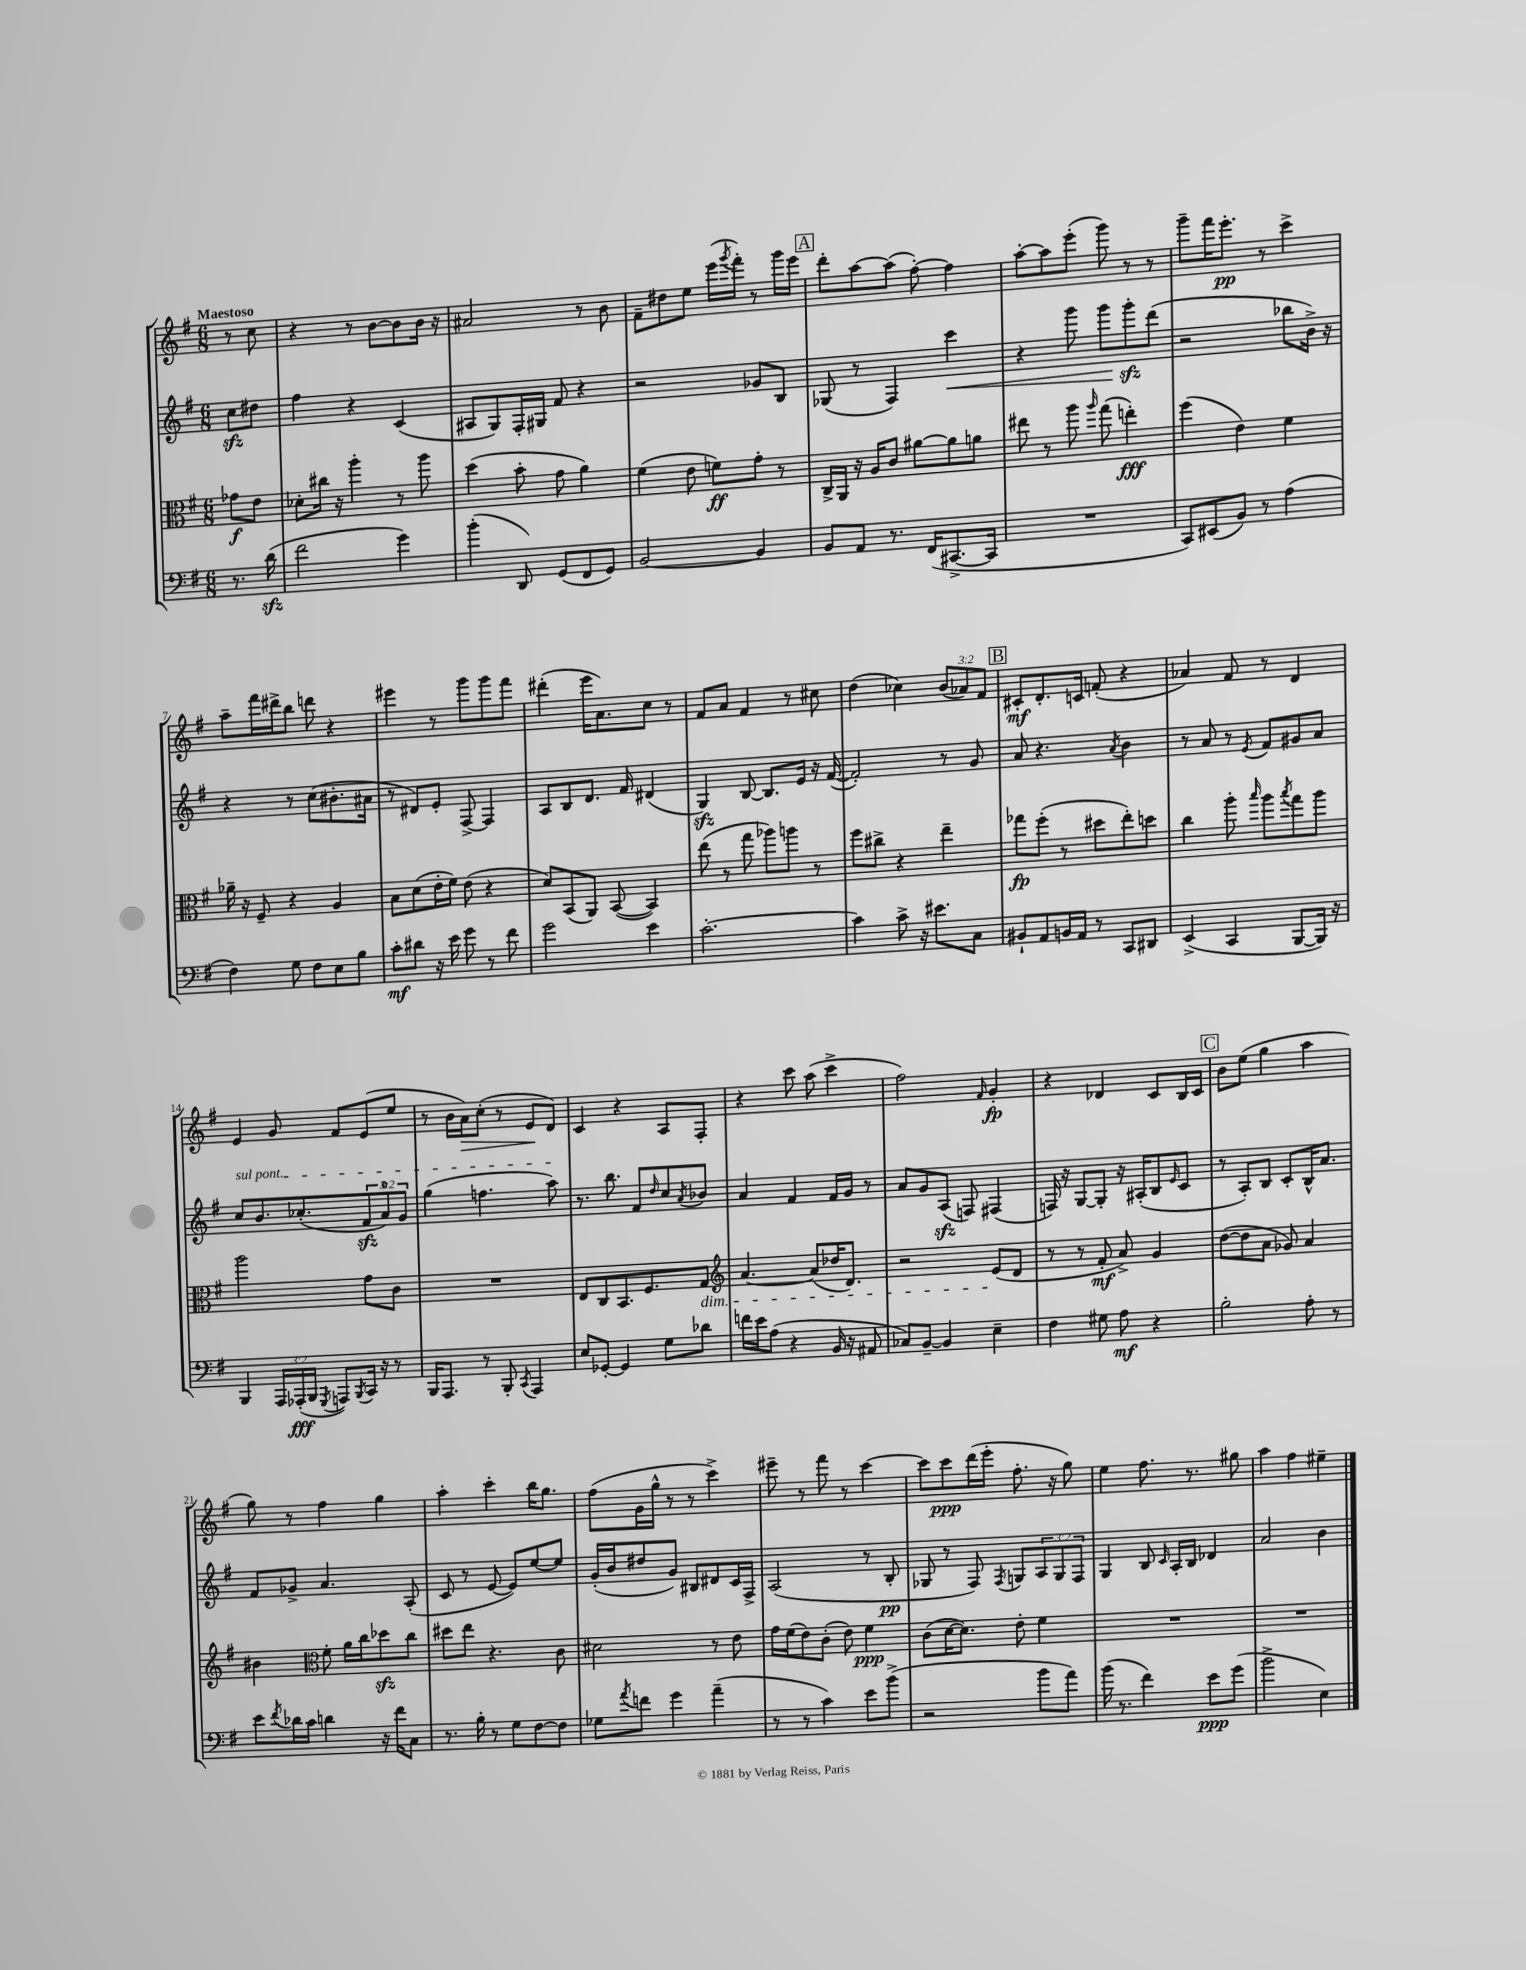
<<
\new StaffGroup <<
\new Staff = "s0" {
    \clef treble \key g \major \numericTimeSignature \time 6/8 \override Staff.TupletNumber.text = #tuplet-number::calc-fraction-text \partial 4 \tempo "Maestoso"
    r8 c''8 |
    r4 r8 b'8~ b'8 b'16 r16 |
    ais'2 r8 b'8 |
    fis'8-- dis''8 e''8 e'''16( \acciaccatura { g'''8 } fis'''16-.) r8 g'''16 e'''16 |
    \mark \markup { \box "A" } d'''8-. a''8~ a''8( fis''8~-.) fis''4 |
    a''8~-. a''8 e'''8-.( g'''8) r8 r8 |
    g'''8-- fis'''16 e'''8.-.\pp r8 c'''4-> |
    a''8-- fis'''16 dis'''16-> b''8 d'''8 r4 |
    eis'''4 r8 g'''8 g'''8 fis'''8 |
    dis'''4-.( e'''16 a'8.) c''8 r8 |
    fis'8 a'8 fis'4 r8 cis''8 |
    d''4( ces''4) \tuplet 3/2 { b'8( aes'8) fis'8 } |
    \mark \markup { \box "B" } cis'8-.\mf d'8.-. c'16 f'8-.( r4 |
    aes'4) fis'8 r8 d'4 |
    e'4 g'8 fis'8 e'8( e''8 |
    r8 b'16 a'16\>) c''8-.( r8 e'8\! d'8) |
    c'4 r4 a8 fis8-. |
    r4 c'''8 a''8( c'''4-> |
    fis''2) \grace { fis'16 } g'4-.\fp |
    r4 des'4 c'8 b16 c'16 |
    \mark \markup { \box "C" } b'8 e''8( g''4 a''4 |
    g''8) r8 fis''4 g''4 |
    a''4-. c'''4-. b''16 g''8. |
    fis''8( g'16 g''16-^ r8 r8 c'''4->) |
    eis'''8-- r8 fis'''8 r8 c'''4~ |
    c'''8 c'''8\ppp d'''16( e'''16-. fis''8.-. r16 g''8) |
    e''4 fis''8. r8. gis''8 |
    a''4 fis''4 eis''4-- \bar "|." |
}
\new Staff = "s1" {
    \clef treble \key g \major \numericTimeSignature \time 6/8 \override Staff.TupletNumber.text = #tuplet-number::calc-fraction-text \partial 4
    c''8\sfz dis''8 |
    fis''4 r4 c'4( |
    ais8 g8) fis16-. gis16 fis'8 r4 |
    r2 ges'8 b8 |
    \mark \markup { \box "A" } ges8( r8 fis4) c'''4\< |
    r4 g'''8 g'''8 g'''8-.\sfz\! d'''8( |
    r2 bes''8 b'16->) r16 |
    r4 r8 c''8( bis'8.-. ais'16 |
    r8 dis'8) e'8-. fis8~-> fis4 |
    a8 b8 d'8. fis'16 dis'4( |
    g4\sfz) b8~ b8. e'16 r16 fis'16~( |
    fis'2-.) r8 g'8 |
    \mark \markup { \box "B" } a'8 r4. \acciaccatura { a'8 } b'4 |
    r8 a'8 r8 \acciaccatura { e'8 } fis'8 gis'8 a'8 |
    \once \override TextSpanner.bound-details.left.text = \markup { \italic "sul pont." } c''8\startTextSpan b'8. ces''8.-.( \tuplet 3/2 { fis'8\sfz a'8-0) g'8 } |
    g''4( f''4. a''8\stopTextSpan) |
    r8. b''8. fis'8 \grace { d''16 } c''8 \acciaccatura { a'8 } bes'8 |
    a'4 fis'4 fis'16 g'16 r8 |
    a'8 g'8 a8\sfz( f8) fis4( |
    f16) r16 g8~ g8-. r16 ais16-.( b8 \grace { e'16 } c'8 |
    \mark \markup { \box "C" } r8 a8-.) b8 c'8-. b16-^ a'8. |
    fis'8 ges'8-> a'4. a8-.( |
    c'8 r8 e'8~ e'8) e''8~ e''8 |
    g'16-.( b'16 dis''8 g'8) bis8 dis'8 c'16 fis16-> |
    a2( r8 b8-.\pp |
    ges8 r8 fis8) \acciaccatura { fis8 } g8 \tuplet 3/2 { a8 g8 fis8 } |
    g4 b8 \grace { c'16 } a16-. b16 des'4 |
    a'2 b'4 \bar "|." |
}
\new Staff = "s2" {
    \clef alto \key g \major \numericTimeSignature \time 6/8 \partial 4
    ges'8\f e'8 |
    des'8-. cis''16 r16 a''4-. r8 a''8 |
    d''4( b'8-. g'8 a'4) |
    fis'4( e'8 f'8\ff) g'8-. r8 |
    \mark \markup { \box "A" } c16-> a,16 r16 a16 c'8 ais'8~ ais'8 a'8 |
    eis''8 r8 a''8 \grace { a''16 } g''8( e''4-.\fff) |
    fis''4( e'4) fis'4 |
    aes'16-- r16 fis8-- r4 a4 |
    b8 d'8( e'16-. fis'16) e'8( r4 |
    d'8) b,8( a,8) b,8~( b,4) |
    e''8( r8 g''8 aes''8) a''8 r8 |
    fis''8 cis''8-> r4 e''4-- |
    \mark \markup { \box "B" } ges''8\fp fis''8-.( r8 dis''8 e''8-.) d''8 |
    c''4 a''8-. \grace { b''16 } a''8 \acciaccatura { b''8 } g''8 a''8 |
    a''2 g'8 c'8 |
    R2. |
    e8 c8 b,8. fis8. g8\dim |
    \clef treble a'4.~ a'8( des''16 d'8.) |
    r2 e'8\!( d'8 |
    r8 r8 fis'8-.\mf a'8->) g'4 |
    \mark \markup { \box "C" } d''8~( d''8 a'8 ges'8) a'4 |
    bis'4 \clef alto fis'8-. a'16 c''16 des''8\sfz c''8 |
    dis''8 e''8 r4. c'8 |
    dis'2 r8 e'8 |
    g'16 fis'16( e'8) c'8-.( e'8) fis'4\ppp |
    c'8( d'16~ d'8.) e'8-. fis'4 |
    R2. |
    R2. \bar "|." |
}
\new Staff = "s3" {
    \clef bass \key g \major \numericTimeSignature \time 6/8 \override Staff.TupletNumber.text = #tuplet-number::calc-fraction-text \partial 4
    r8. d'16\sfz( |
    fis'2 g'4) |
    b'4-.( d,8) g,8( fis,8 g,8) |
    b,2~ b,4 |
    \mark \markup { \box "A" } b,8 a,8 r8. fis,16( cis,8.~-> cis,16 |
    R2. |
    c,8) eis,8( b,8) r8 a4( |
    fis4) g8 fis8 e8 b8 |
    c'8-.\mf dis'8 r16 e'16 g'8 r8 fis'8 |
    g'2 e'4 |
    c'2.~-. |
    c'4 c'8-> r16 eis'8. c8 |
    \mark \markup { \box "B" } bis,8-! a,8 b,16 a,16 r8 c,8 dis,8 |
    e,4->( c,4 b,,8~ b,,16) r16 |
    b,,4 \tuplet 3/2 { a,,16 aes,,16-.\fff( b,,16 } \acciaccatura { g,,8 } a,,8) \acciaccatura { b,,8 } c,16 r16 r8 |
    b,,16 a,,8. r8 b,,8-. \acciaccatura { c,8 } a,,4 |
    e8 ges,8~-. ges,4 g8 des'8 |
    f'16 e'16 a8( r4 b,16 r16 ais,8 |
    ces8) b,8~-- b,4 e4-- |
    fis4 gis8 a8\mf r4 |
    \mark \markup { \box "C" } b2-. a8-. r8 |
    e'8 \acciaccatura { fis'8 } des'16 c'16 d'4 r16 fis'16 c8 |
    r8. b16-. r8 g8 fis8~ fis8 |
    ges8 \acciaccatura { a'8 } f'8 g'4 a'4--( |
    r8 r8 c'4) e'8 b'8->( |
    r2 b'8 a'8) |
    b'16( r8. fis'4) e'8\ppp g'8( |
    b'2-> e4) \bar "|." |
}
>>
>>
